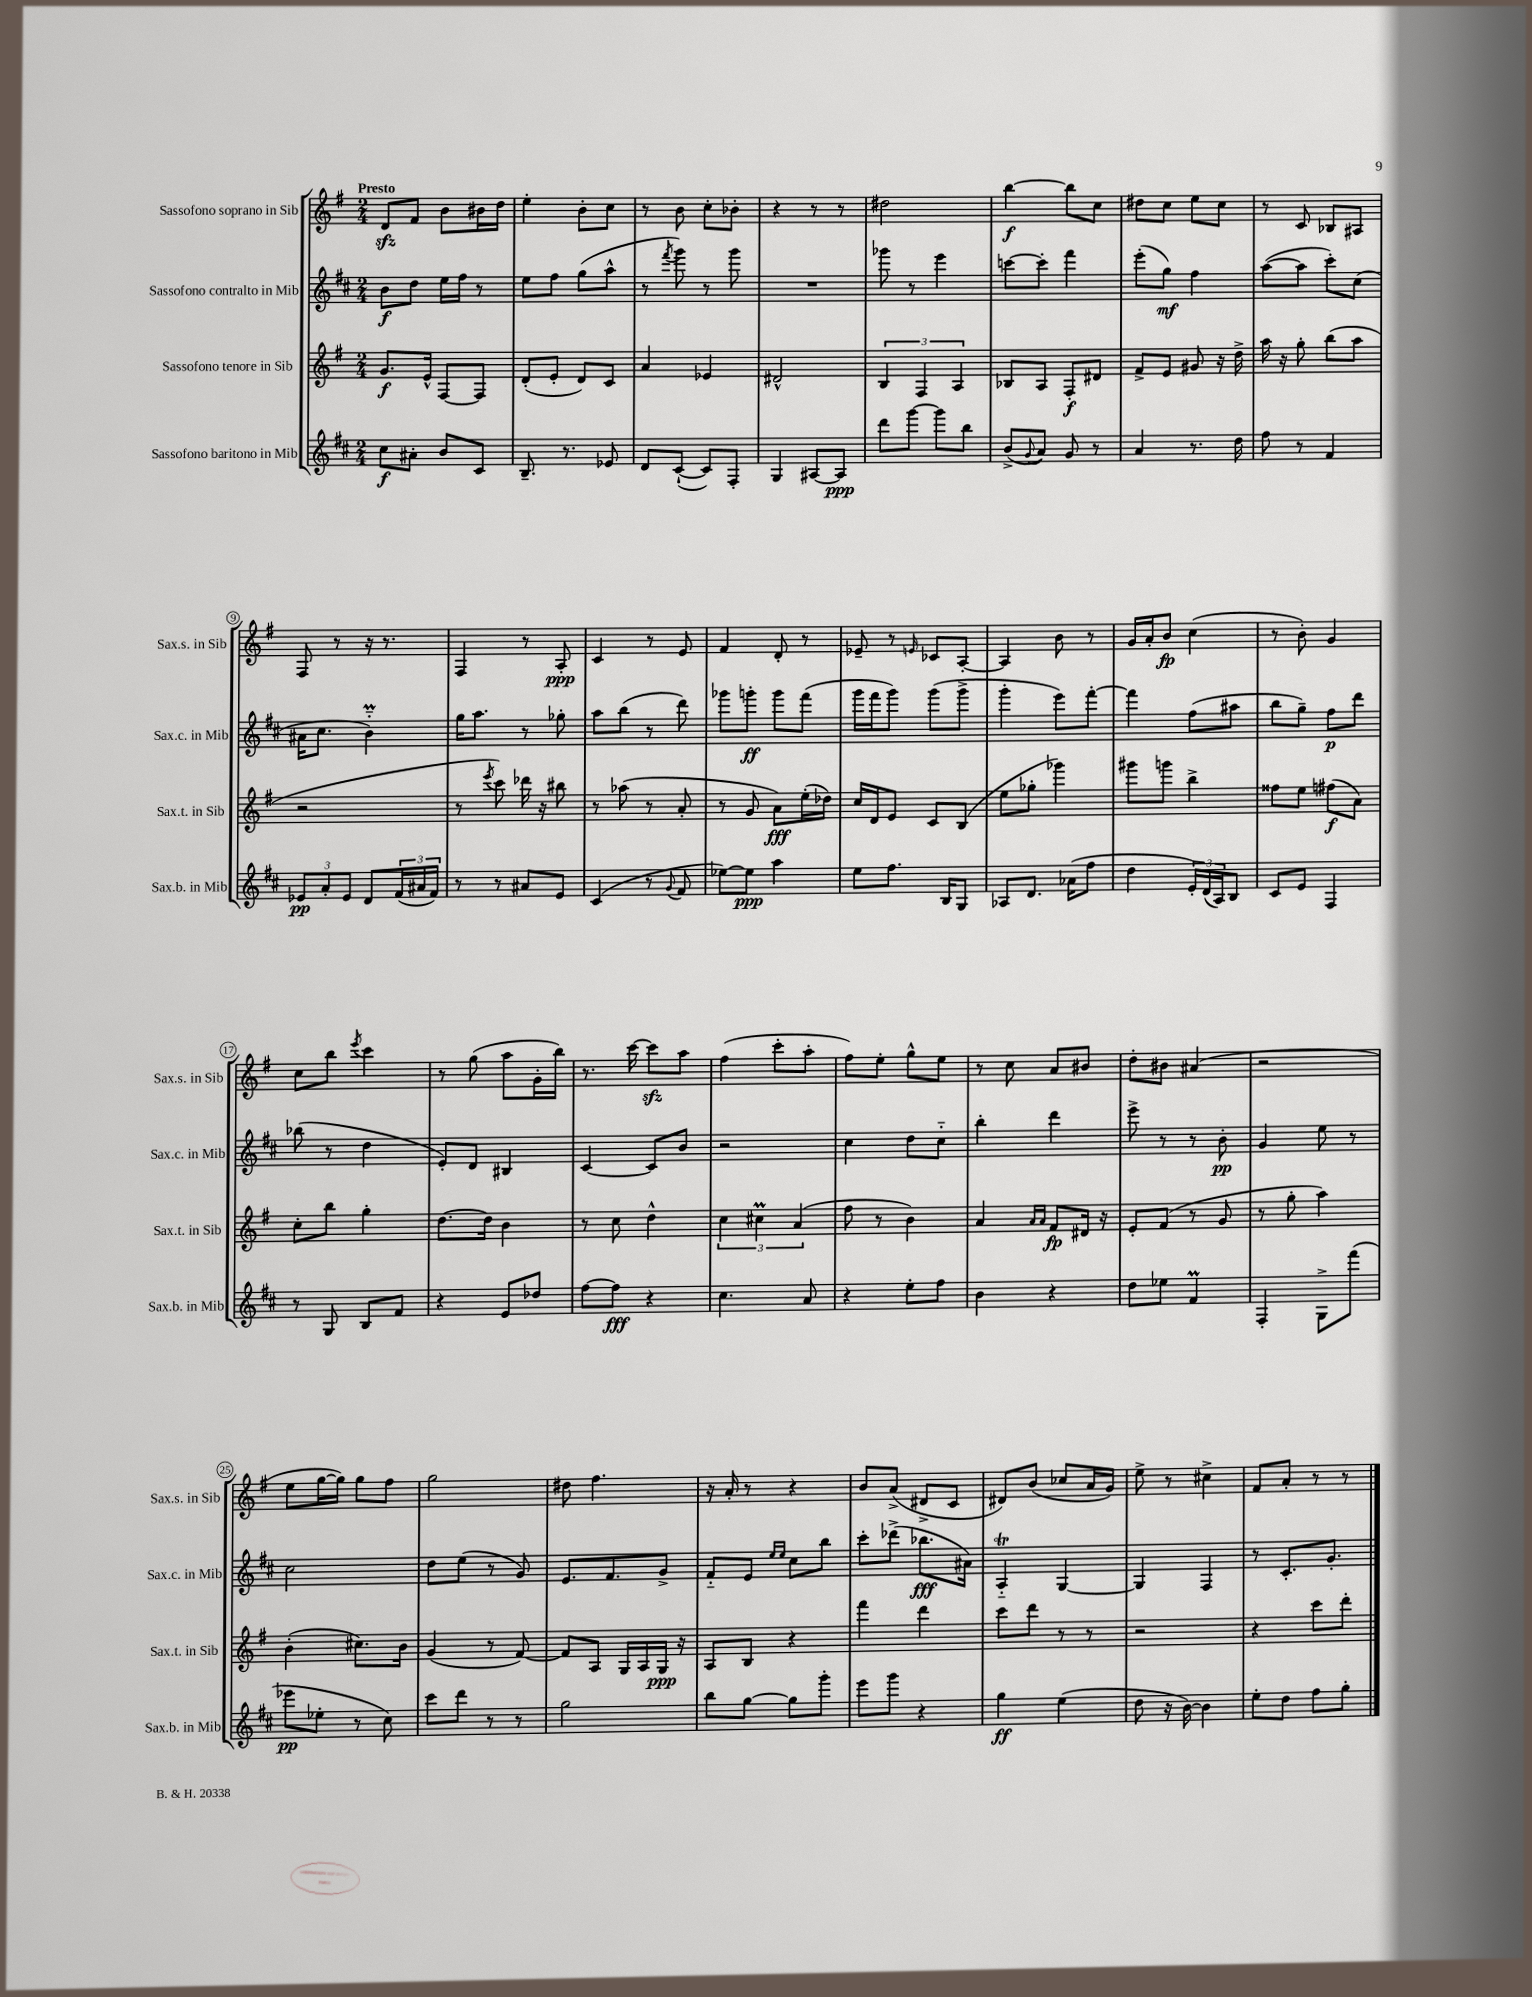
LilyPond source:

<<
\new StaffGroup <<
\new Staff = "s0" \with { instrumentName = "Sassofono soprano in Sib" shortInstrumentName = "Sax.s. in Sib" } {
    \clef treble \key g \major \numericTimeSignature \time 2/4 \tempo "Presto"
    d'8\sfz fis'8 b'8 bis'16 d''16 |
    e''4-. b'8-. c''8 |
    r8 b'8 c''8-. bes'8-. |
    r4 r8 r8 |
    dis''2 |
    b''4~\f b''8 c''8 |
    dis''8 c''8 e''8 c''8 |
    r8 c'8 bes8 ais8 |
    fis8 r8 r16 r8. |
    fis4 r8 a8-.\ppp |
    c'4 r8 e'8 |
    fis'4 d'8-. r8 |
    ees'8-- r8 \grace { e'16 } ces'8 a8~-. |
    a4 b'8 r8 |
    g'16 a'16-. b'8\fp c''4( |
    r8 b'8-.) g'4 |
    c''8 b''8 \acciaccatura { e'''8 } c'''4 |
    r8 g''8( a''8 g'16-. b''16) |
    r8. c'''16~ c'''8\sfz a''8 |
    fis''4( c'''8-. a''8-. |
    fis''8) e''8-. g''8-^ e''8 |
    r8 c''8 a'8 bis'8 |
    d''8-. bis'8 ais'4( |
    r2 |
    e''8 g''16~ g''16) g''8 fis''8 |
    g''2 |
    dis''8 fis''4. |
    r16 a'16-. r8 r4 |
    b'8 a'8->( dis'8-> c'8 |
    dis'8) b'8( ces''8 a'16 g'16) |
    e''8-> r8 cis''4-> |
    fis'8 a'8-. r8 r8 \bar "|." |
}
\new Staff = "s1" \with { instrumentName = "Sassofono contralto in Mib" shortInstrumentName = "Sax.c. in Mib" } {
    \clef treble \key d \major \numericTimeSignature \time 2/4
    b'8\f d''8 e''16 fis''16 r8 |
    e''8 fis''8 g''8( a''8-^ |
    r8 \acciaccatura { fis'''8 } g'''8) r8 g'''8 |
    R2 |
    ges'''8 r8 e'''4 |
    c'''8~ c'''8-. fis'''4 |
    e'''8-.( g''8\mf) fis''4 |
    a''8~( a''8 cis'''8-.) cis''8( |
    ais'16 cis''8. b'4-_\prall) |
    g''16 a''8. r8 ges''8-. |
    a''8 b''8( r8 d'''8) |
    ges'''8 g'''8-.\ff g'''8 fis'''8( |
    g'''16 fis'''16 g'''8) g'''8( g'''8-> |
    g'''4-. e'''8) fis'''8~-. |
    fis'''4 fis''8( ais''8 |
    b''8 g''8--) fis''8\p d'''8 |
    bes''8( r8 d''4 |
    e'8-.) d'8 bis4 |
    cis'4~ cis'8 b'8 |
    r2 |
    cis''4 d''8 cis''8-_ |
    b''4-. d'''4 |
    e'''8-> r8 r8 b'8-.\pp |
    g'4 e''8 r8 |
    cis''2 |
    d''8 e''8( r8 g'8) |
    e'8. fis'8. g'8-> |
    fis'8-_ e'8 \grace { e''16 e''16 } cis''8 b''8 |
    cis'''8-. des'''8->( bes''8.\fff ais'16) |
    a4-_\trill g4~ |
    g4 fis4 |
    r8 cis'8.-. g'8.-. \bar "|." |
}
\new Staff = "s2" \with { instrumentName = "Sassofono tenore in Sib" shortInstrumentName = "Sax.t. in Sib" } {
    \clef treble \key g \major \numericTimeSignature \time 2/4
    g'8.\f e'16-^ fis8~ fis8 |
    d'8-.( e'8-. d'8) c'8 |
    a'4 ees'4 |
    dis'2-^ |
    \tuplet 3/2 { b4 fis4 a4 } |
    bes8 a8 fis8-.\f dis'8 |
    fis'8-> e'8 gis'8 r16 d''16-> |
    a''16 r16 g''8-. b''8( a''8 |
    r2 |
    r8 \acciaccatura { e'''8 } c'''8) des'''16 r16 bis''8 |
    r8 aes''8( r8 a'8-. |
    r8 g'8 a'8\fff) e''16-.( des''16) |
    c''16 d'16 e'8 c'8 b8( |
    e''8 ges''8-. ges'''4) |
    gis'''8 g'''8 b''4-> |
    fisis''8 e''8 fis''8\f( a'8) |
    c''8-. b''8 g''4-. |
    d''8.~ d''16 b'4 |
    r8 c''8 d''4-^ |
    \tuplet 3/2 { c''4 cis''4\prall a'4( } |
    fis''8 r8 b'4) |
    a'4 \grace { a'16 a'16 } fis'8\fp dis'16 r16 |
    e'8-. fis'8( r8 g'8 |
    r8 g''8-. a''4) |
    b'4-.( cis''8.) b'16 |
    g'4( r8 fis'8~) |
    fis'8 a8 g16 a16 g16\ppp r16 |
    a8 b8 r4 |
    fis'''4 d'''4 |
    c'''8 d'''8 r8 r8 |
    r2 |
    r4 c'''8 d'''8-. \bar "|." |
}
\new Staff = "s3" \with { instrumentName = "Sassofono baritono in Mib" shortInstrumentName = "Sax.b. in Mib" } {
    \clef treble \key d \major \numericTimeSignature \time 2/4
    cis''8\f ais'8-. b'8 cis'8 |
    b8.-- r8. ees'8 |
    d'8 cis'8~-!( cis'8) fis8-. |
    g4 ais8~ ais8\ppp |
    d'''8 g'''8~ g'''8 b''8 |
    b'8->( \appoggiatura { g'8 } a'8) g'8 r8 |
    a'4 r8. d''16 |
    fis''8 r8 fis'4 |
    \tuplet 3/2 { ees'8\pp a'8-. ees'8 } d'8 \tuplet 3/2 { fis'16( ais'16 fis'16) } |
    r8 r8 ais'8 e'8 |
    cis'4( r8 \appoggiatura { g'8 } fis'8 |
    ees''8~) ees''8\ppp a''4 |
    e''8 fis''8. b16 g8 |
    aes8 d'8. aes'16( fis''8 |
    d''4 \tuplet 3/2 { e'16-.) d'16( a16) } b8 |
    cis'8 e'8 fis4 |
    r8 g8 b8 fis'8 |
    r4 e'8 des''8 |
    fis''8~ fis''8\fff r4 |
    cis''4. a'8 |
    r4 e''8-. fis''8 |
    b'4 r4 |
    d''8 ees''8 fis'4\prall |
    fis4-. g8-> fis'''8( |
    ees'''8\pp ees''8-. r8 cis''8) |
    cis'''8 d'''8 r8 r8 |
    g''2 |
    b''8 g''8~ g''8 g'''8-. |
    e'''8 g'''8 r4 |
    g''4\ff e''4( |
    d''8 r16 b'16~) b'4 |
    e''8-. d''8 fis''8 g''8-. \bar "|." |
}
>>
>>
\layout { \context { \Score \override BarNumber.stencil = #(make-stencil-circler 0.1 0.3 ly:text-interface::print) } }
